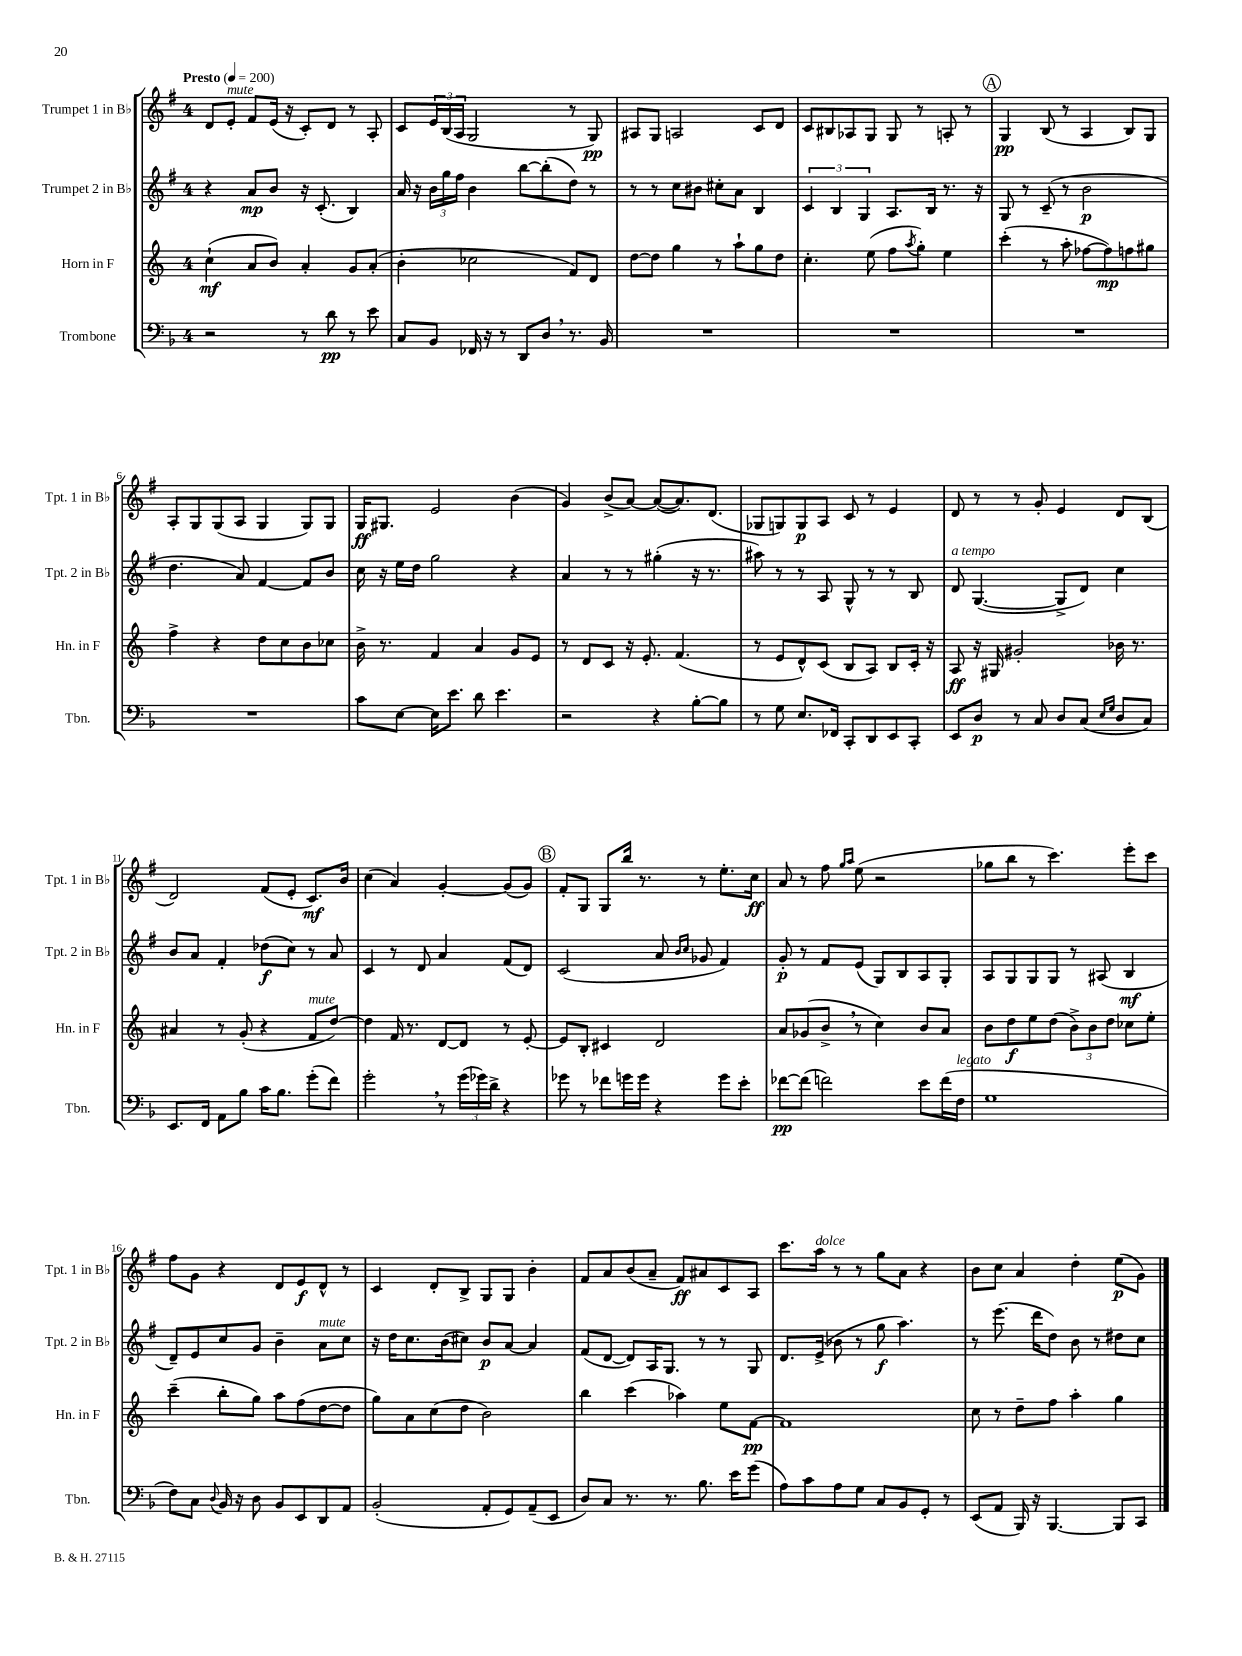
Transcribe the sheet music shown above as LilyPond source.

<<
\new StaffGroup <<
\new Staff = "s0" \with { instrumentName = "Trumpet 1 in Bb" shortInstrumentName = "Tpt. 1 in Bb" } {
    \clef treble \key g \major \once \override Staff.TimeSignature.style = #'single-digit \time 4/4 \tempo "Presto" 4 = 200
    d'8 e'8-.^\markup { \italic "mute" } fis'8 e'16( r16 c'8-.) d'8 r8 a8-. |
    c'8 \tuplet 3/2 { e'16 b16( a16 } g2 r8 g8\pp) |
    ais8 g8 a2 c'8 d'8 |
    c'8 bis8 aes8 g8 g8 r8 a8-. r8 |
    \mark \markup { \circle "A" } g4\pp b8( r8 a4 b8) g8 |
    a8-. g8 g8( a8 g4 g8) g8 |
    g16\ff gis8. e'2 b'4( |
    g'4) b'8->( a'8~) a'8~( a'8.) d'8.( |
    ges8 g8) g8\p a8 c'8 r8 e'4 |
    d'8 r8 r8 g'8-. e'4 d'8 b8( |
    d'2) fis'8( e'8-. c'8.\mf) b'16 |
    c''4( a'4) g'4~-. g'8( g'8) |
    \mark \markup { \circle "B" } fis'8-. g8 g8 b''16 r8. r8 e''8.-. c''16\ff |
    a'8 r8 fis''8 \grace { g''16 a''16 } e''8( r2 |
    ges''8 b''8 r8 c'''4.) e'''8-. c'''8 |
    fis''8 g'8 r4 d'8 e'8\f d'8-^ r8 |
    c'4 d'8-. b8-> g8 g8 b'4-. |
    fis'8 a'8 b'8( a'8-- fis'8\ff) ais'8 c'8 a8 |
    c'''8. a''16^\markup { \italic "dolce" } r8 r8 g''8 a'8 r4 |
    b'8 c''8 a'4 d''4-. e''8\p( g'8) \bar "|." |
}
\new Staff = "s1" \with { instrumentName = "Trumpet 2 in Bb" shortInstrumentName = "Tpt. 2 in Bb" } {
    \clef treble \key g \major \once \override Staff.TimeSignature.style = #'single-digit \time 4/4
    r4 a'8\mp b'8 r16 c'8.-.( b4) |
    a'16 r16 \tuplet 3/2 { b'16 g''16 fis''16 } b'4 b''8~ b''8-.( d''8) r8 |
    r8 r8 c''8 bis'8 cis''8-. a'8 b4 |
    \tuplet 3/2 { c'4 b4 g4 } a8. b16 r8. r16 |
    \mark \markup { \circle "A" } g8 r8 c'8--( r8 b'2\p |
    d''4. a'8) fis'4~ fis'8 b'8 |
    c''16 r16 e''16 d''16 g''2 r4 |
    a'4 r8 r8 gis''4-.( r16 r8. |
    ais''8) r8 r8 a8 g8-^ r8 r8 b8 |
    d'8^\markup { \italic "a tempo" } g4.~( g8-> d'8) c''4 |
    b'8 a'8 fis'4-. des''8\f( c''8) r8 a'8 |
    c'4 r8 d'8 a'4 fis'8( d'8) |
    \mark \markup { \circle "B" } c'2( a'8 \grace { b'16 c''16 } ges'8 fis'4) |
    g'8-.\p r8 fis'8 e'8( g8) b8 a8 g8-. |
    a8 g8 g8 g8 r8 ais8( b4\mf |
    d'8--) e'8 c''8 g'8 b'4-- a'8^\markup { \italic "mute" } c''8 |
    r16 d''16 c''8. b'16( cis''8) b'8\p a'8~ a'4 |
    fis'8( d'8~ d'8) a16 g8. r8 r8 g8 |
    d'8. e'16->( bes'8 r8 g''8\f a''4.) |
    r8 e'''8.( d'''16 d''8) b'8 r8 dis''8 c''8 \bar "|." |
}
\new Staff = "s2" \with { instrumentName = "Horn in F" shortInstrumentName = "Hn. in F" } {
    \clef treble \key c \major \once \override Staff.TimeSignature.style = #'single-digit \time 4/4
    c''4-!\mf( a'8 b'8) a'4-. g'8 a'8-.( |
    b'4-. ces''2 f'8) d'8 |
    d''8~ d''8 g''4 r8 a''8-! g''8 d''8 |
    c''4.-. e''8( f''8 \acciaccatura { a''8 } g''8-.) e''4 |
    \mark \markup { \circle "A" } c'''4-.( r8 a''8-. fes''8~ fes''8\mp) f''8 gis''8 |
    f''4-> r4 d''8 c''8 b'8 ces''8 |
    b'16-> r8. f'4 a'4 g'8 e'8 |
    r8 d'8 c'8 r16 e'8.-. f'4.( |
    r8 e'8 d'8-^) c'8( b8 a8) b8 c'16-. r16 |
    a8\ff r16 gis16 gis'2-. bes'16 r8. |
    ais'4 r8 g'8-.( r4 f'8^\markup { \italic "mute" } d''8~) |
    d''4 f'16 r8. d'8~ d'8 r8 e'8~-. |
    \mark \markup { \circle "B" } e'8 b8-. cis'4 d'2 |
    a'8 ges'8( b'8-> \breathe r8 c''4) b'8 a'8 |
    b'8 d''8\f e''8 d''8( \tuplet 3/2 { b'8->) b'8 d''8 } ces''8 e''8-. |
    c'''4--( b''8-. g''8) a''8 f''8( d''8~ d''8 |
    g''8) a'8 c''8( d''8 b'2) |
    b''4 c'''4( aes''4) e''8 f'8~\pp |
    f'1 |
    c''8 r8 d''8-- f''8 a''4-. g''4 \bar "|." |
}
\new Staff = "s3" \with { instrumentName = "Trombone" shortInstrumentName = "Tbn." } {
    \clef bass \key f \major \once \override Staff.TimeSignature.style = #'single-digit \time 4/4
    r2 r8 d'8\pp r8 e'8 |
    c8 bes,8 fes,16 r16 r8 d,8 d8 \breathe r8. bes,16 |
    R1 |
    R1 |
    \mark \markup { \circle "A" } R1 |
    R1 |
    c'8 e8~ e16 e'8. d'8 e'4. |
    r2 r4 bes8~-. bes8 |
    r8 g8 e8. fes,16 c,8-. d,8 e,8 c,8-. |
    e,8 d8\p r8 c8 d8 c8( \grace { e16 g16 } d8 c8) |
    e,8. f,16 a,8 bes8 c'16 bes8. g'8-.( f'8) |
    g'2-. \breathe r8 \tuplet 3/2 { g'16( ges'16) d'16-> } r4 |
    \mark \markup { \circle "B" } ges'8 r8 fes'8 g'16 g'16 r4 g'8 e'8-. |
    fes'8~\pp fes'8( f'2) e'8 f'16( f16^\markup { \italic "legato" } |
    g1 |
    f8) c8 \appoggiatura { d8 } bes,16 r16 d8 bes,8 e,8 d,8 a,8 |
    bes,2-.( a,8-. g,8) a,8--( e,8 |
    d8) c8 r8. r8. bes8. e'16 g'8( |
    a8) c'8 a8 g8 c8 bes,8 g,8-. r8 |
    e,8( a,8 bes,,16) r16 bes,,4.~ bes,,8 c,8 \bar "|." |
}
>>
>>
